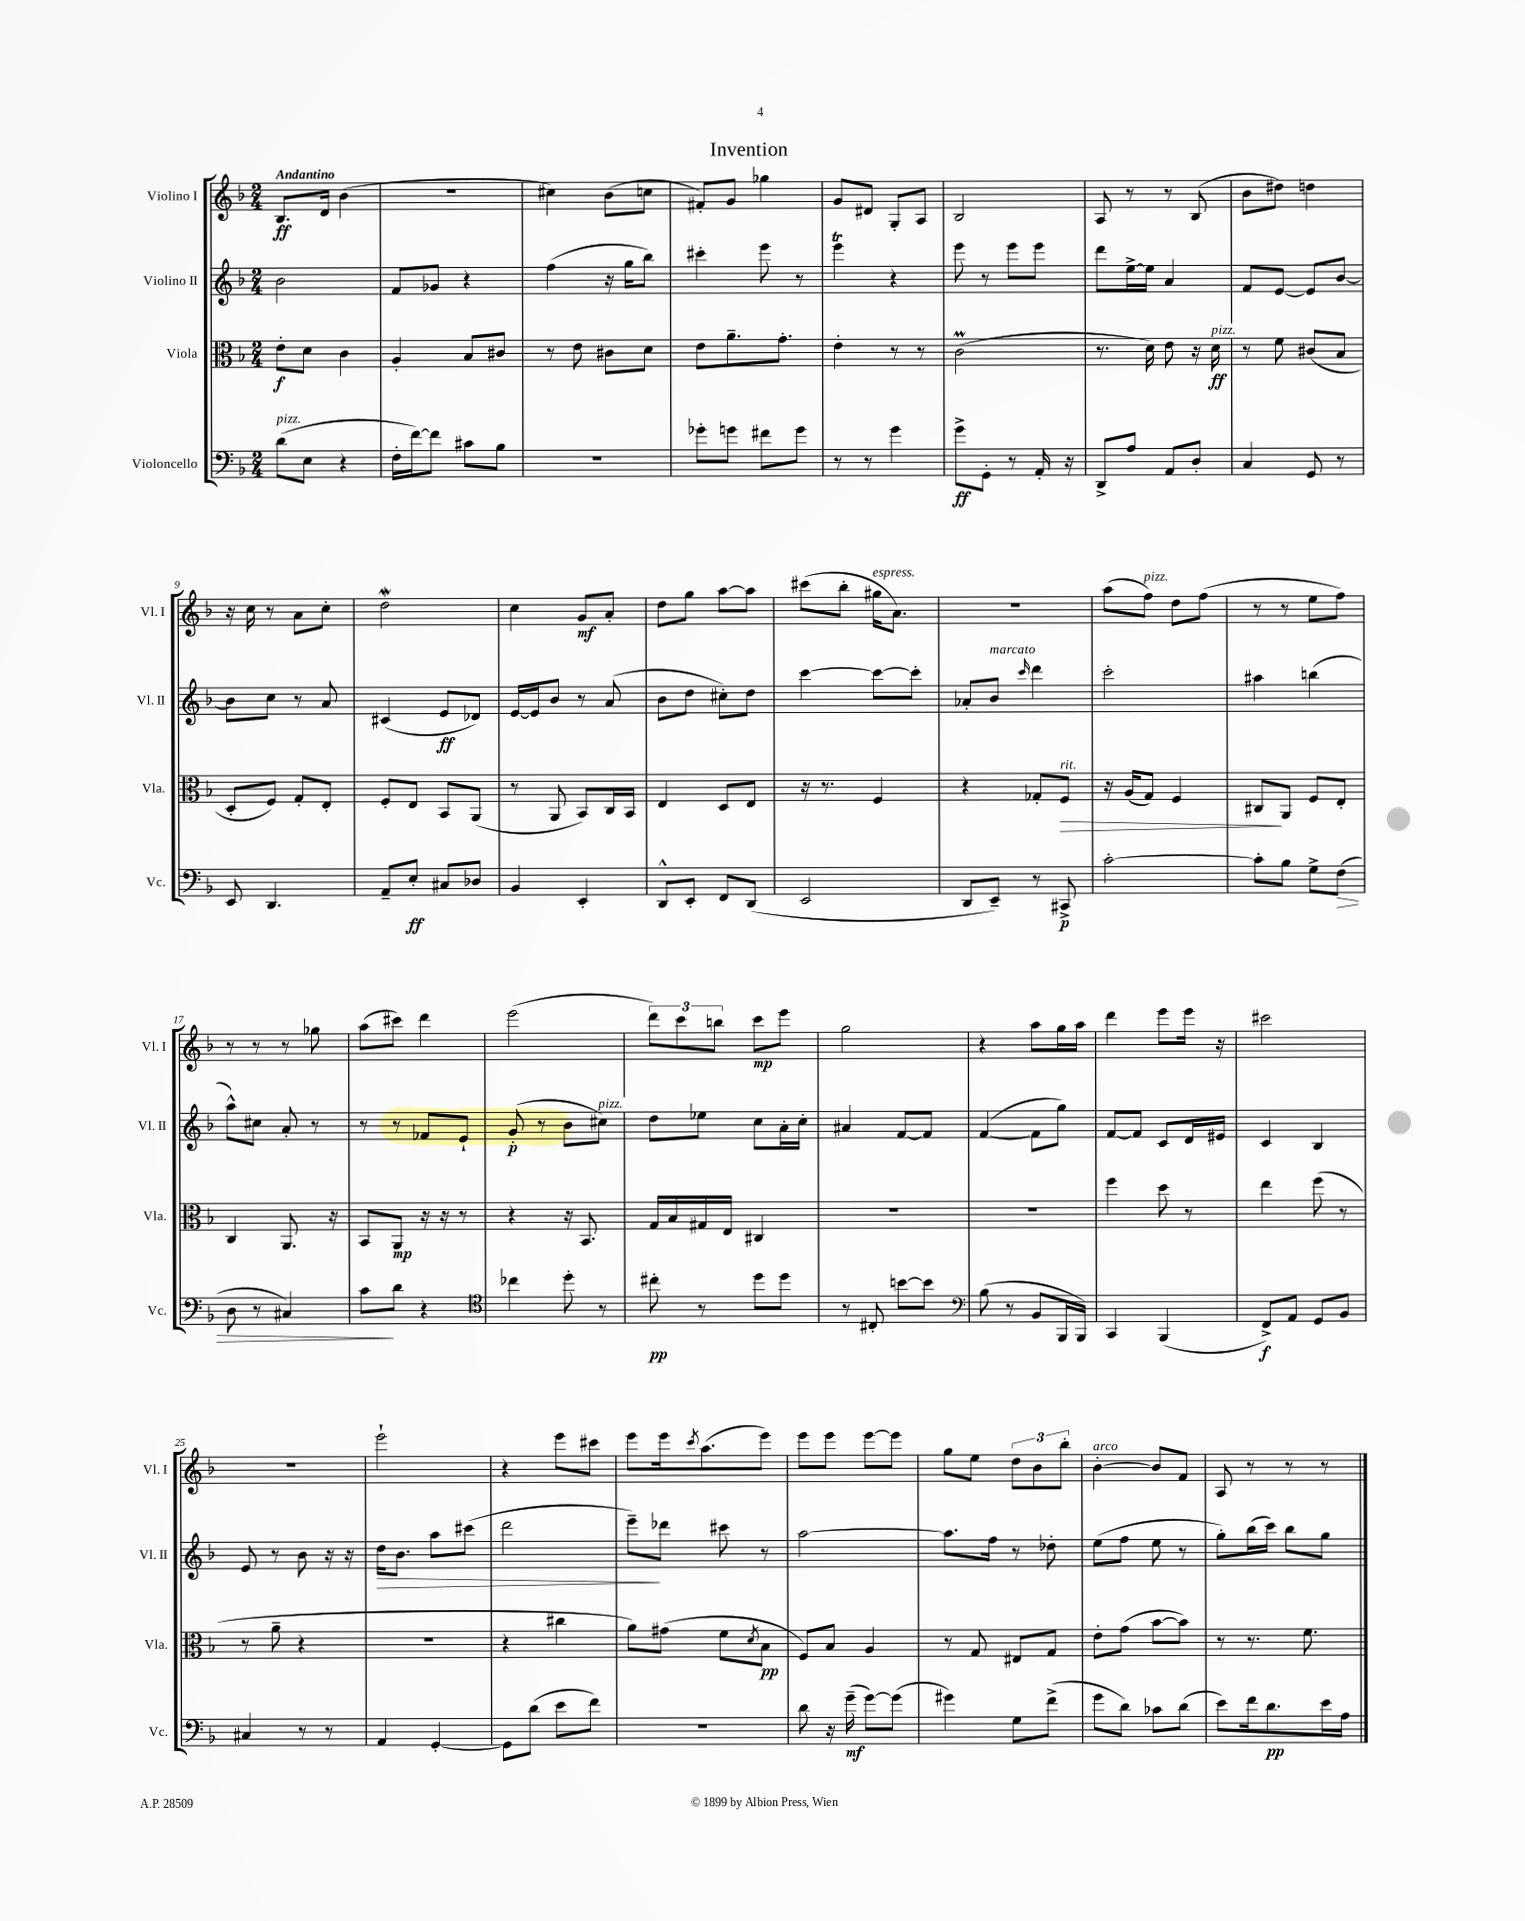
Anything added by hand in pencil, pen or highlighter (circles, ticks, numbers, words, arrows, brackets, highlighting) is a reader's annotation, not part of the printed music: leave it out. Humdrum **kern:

**kern	**dynam	**kern	**dynam	**kern	**dynam	**kern	**dynam
*part4	*part4	*part3	*part3	*part2	*part2	*part1	*part1
*staff4	*staff4	*staff3	*staff3	*staff2	*staff2	*staff1	*staff1
*I"Violoncello	*	*I"Viola	*	*I"Violino II	*	*I"Violino I	*
*I'Vc.	*	*I'Vla.	*	*I'Vl. II	*	*I'Vl. I	*
*clefF4	*	*clefC3	*	*clefG2	*	*clefG2	*
*k[b-]	*	*k[b-]	*	*k[b-]	*	*k[b-]	*
*M2/4	*	*M2/4	*	*M2/4	*	*M2/4	*
=1	=1	=1	=1	=1	=1	=1	=1
!	!	!	!	!	!	!LO:TX:a:B:t=Andantino	!
!LO:TX:a:i:t=pizz.	!	!	!	!	!	!	!
(8d\L	.	8e'\L	f	2b-\	.	8.B-/L	ff
8E\J	.	8d\J	.	.	.	.	.
.	.	.	.	.	.	16d/Jk	.
4r	.	4c\	.	.	.	(4b-\	.
=2	=2	=2	=2	=2	=2	=2	=2
16F'\LL	.	4A'/	.	8f/L	.	2r	.
[16f\J)	.	.	.	.	.	.	.
8f\J]	.	.	.	8g-X/J	.	.	.
8c#X\L	.	8B-/L	.	4r	.	.	.
8B-\J	.	8c#X/J	.	.	.	.	.
=3	=3	=3	=3	=3	=3	=3	=3
2r	.	8r	.	(4ff\	.	4cc#X\)	.
.	.	8e\	.	.	.	.	.
.	.	8c#X\L	.	16r	.	(8b-\L	.
.	.	.	.	16gg\KL	.	.	.
.	.	8d\J	.	8bb-\J)	.	8ccn\J	.
=4	=4	=4	=4	=4	=4	=4	=4
8g-X'\L	.	8e\L	.	4ccc#X'\	.	8f#X'/L)	.
8gn\J	.	8.a~\	.	.	.	8g/J	.
8f#X\L	.	.	.	8eee\	.	4gg-X\	.
.	.	8.g'\J	.	.	.	.	.
8g\J	.	.	.	8r	.	.	.
=5	=5	=5	=5	=5	=5	=5	=5
8r	.	4e'\	.	4eeet\	.	8g/L	.
8r	.	.	.	.	.	8d#X/J	.
4g\	.	8r	.	4r	.	8G'/L	.
.	.	8r	.	.	.	8A/J	.
=6	=6	=6	=6	=6	=6	=6	=6
8g^\L	ff	(2cM\	.	8eee\	.	2B-/	.
8GG'\J	.	.	.	8r	.	.	.
8r	.	.	.	8eee\L	.	.	.
16AA'/	.	.	.	8eee\J	.	.	.
16r	.	.	.	.	.	.	.
=7	=7	=7	=7	=7	=7	=7	=7
8DD^/L	.	8.r	.	8ddd\L	.	8A/	.
8A/J	.	.	.	[16ee^\L	.	8r	.
.	.	16d\)	.	16ee\JJ]	.	.	.
8AA/L	.	8e\	.	4a/	.	8r	.
8D'/J	.	16r	.	.	.	(8B-/	.
!	!	!LO:TX:a:i:t=pizz.	!	!	!	!	!
.	.	16d\	ff	.	.	.	.
=8	=8	=8	=8	=8	=8	=8	=8
4C/	.	8r	.	8f/L	.	8b-\L	.
.	.	8f\	.	[8e/J	.	8dd#X\J)	.
8GG/	.	(8c#X/L	.	8e/L]	.	4ddn\	.
8r	.	8B-/J	.	[8b-/J	.	.	.
!!LO:LB:g=z
=9	=9	=9	=9	=9	=9	=9	=9
8EE/	.	8D'/L	.	8b-\L]	.	16r	.
.	.	.	.	.	.	16cc\	.
4.DD/	.	8F/J)	.	8cc\J	.	8r	.
.	.	8G'/L	.	8r	.	8a\L	.
.	.	8E'/J	.	8a/	.	8cc'\J	.
=10	=10	=10	=10	=10	=10	=10	=10
8AA~/L	.	8F'/L	.	(4c#X/	.	2ddW\	.
8E'/J	ff	8E/J	.	.	.	.	.
8C#X/L	.	8BB-/L	.	8e/L	ff	.	.
8D-X/J	.	(8AA/J	.	8d-X/J)	.	.	.
=11	=11	=11	=11	=11	=11	=11	=11
4BB-/	.	8r	.	[16e/LL	.	4cc\	.
.	.	.	.	16e/J]	.	.	.
.	.	8AA/	.	8b-/J	.	.	.
4EE'/	.	8BB-/L)	.	8r	.	8g/L	mf
.	.	16C/L	.	(8a/	.	8a'/J	.
.	.	16BB-/JJ	.	.	.	.	.
=12	=12	=12	=12	=12	=12	=12	=12
8DD^^/L	.	4E/	.	8b-\L	.	8dd\L	.
8EE'/J	.	.	.	8dd\J	.	8gg\J	.
8FF/L	.	8D/L	.	8cc#X'\L)	.	[8aa\L	.
(8DD/J	.	8E/J	.	8dd\J	.	8aa\J]	.
=13	=13	=13	=13	=13	=13	=13	=13
2EE/	.	16r	.	[4ccc\	.	(8ccc#X\L	.
.	.	8.r	.	.	.	.	.
.	.	.	.	.	.	8bb-'\J	.
!	!	!	!	!	!	!LO:TX:a:i:t=espress.	!
.	.	4F/	.	8ccc\L_	.	16gg#X\KL	.
.	.	.	.	.	.	8.a\J)	.
.	.	.	.	8ccc'\J]	.	.	.
=14	=14	=14	=14	=14	=14	=14	=14
8DD/L	.	4r	.	8a-X'/L	.	2r	.
!	!	!	!	!LO:TX:a:i:t=marcato	!	!	!
8EE~/J)	.	.	.	8b-/J	.	.	.
.	.	.	.	16qqccc/	.	.	.
8r	.	8G-X'/L	.	4ddd\	.	.	.
!	!	!LO:TX:a:i:t=rit.	!	!	!	!	!
!	!	!	!LO:HP:b	!	!	!	!
8CC#X^/	p	8F/J	>	.	.	.	.
=15	=15	=15	=15	=15	=15	=15	=15
[2c'\	.	16r	.	2ccc'\	.	(8aa\L	.
.	.	(16A/KL	.	.	.	.	.
!	!	!	!	!	!	!LO:TX:a:i:t=pizz.	!
.	.	8G/J)	.	.	.	8ff\J)	.
.	.	4F/	.	.	.	8dd\L	.
.	.	.	.	.	.	(8ff\J	.
=16	=16	=16	=16	=16	=16	=16	=16
8c'\L]	.	8C#X/L	.	4aa#X\	.	8r	.
8B-\J	.	8AA/J	]	.	.	8r	.
8G^\L	.	8F/L	.	(4bbn\	.	8ee\L	.
!	!LO:HP:b	!	!	!	!	!	!
(8F\J	>	8E'/J	.	.	.	8ff\J)	.
!!LO:LB:g=z
=17	=17	=17	=17	=17	=17	=17	=17
8D\	.	4C/	.	8aa^^\L)	.	8r	.
8r	.	.	.	8cc#X\J	.	8r	.
4C#X/)	.	8.AA/	.	8a'/	.	8r	.
.	.	.	.	8r	.	8gg-X\	.
.	.	16r	.	.	.	.	.
=18	=18	=18	=18	=18	=18	=18	=18
8c\L	.	8BB-/L	.	8r	.	(8aa\L	.
8d\J	]	8AA/J	mp	8r	.	8ccc#X\J)	.
4r	.	16r	.	8f-X/L	.	4ddd\	.
.	.	16r	.	.	.	.	.
.	.	8r	.	8e`/J	.	.	.
=19	=19	=19	=19	=19	=19	=19	=19
*clefC4	*	*	*	*	*	*	*
4cc-X\	.	4r	.	(8g'/	p	(2eee\	.
.	.	.	.	8r	.	.	.
8dd'\	.	16r	.	8b-\L	.	.	.
.	.	8.BB-/	.	.	.	.	.
!	!	!	!	!LO:TX:a:i:t=pizz.	!	!	!
8r	.	.	.	8cc#X\J)	.	.	.
=20	=20	=20	=20	=20	=20	=20	=20
8cc#X'\	pp	16G/LL	.	8dd\L	.	12ddd\L)	.
.	.	16B-/	.	.	.	.	.
.	.	.	.	.	.	12ccc\	.
8r	.	16G#X/	.	8ee-X\J	.	.	.
.	.	.	.	.	.	12bbn\J	.
.	.	16E/JJ	.	.	.	.	.
8dd\L	.	4C#X/	.	8cc\L	.	8ccc\L	mp
8dd\J	.	.	.	16a'\L	.	8eee\J	.
.	.	.	.	16cc'\JJ	.	.	.
=21	=21	=21	=21	=21	=21	=21	=21
8r	.	2r	.	4a#X/	.	2gg\	.
8C#X'/	.	.	.	.	.	.	.
[8bn\L	.	.	.	[8f/L	.	.	.
8b\J]	.	.	.	8f/J]	.	.	.
=22	=22	=22	=22	=22	=22	=22	=22
*clefF4	*	*	*	*	*	*	*
(8B-\	.	2r	.	([4f/	.	4r	.
8r	.	.	.	.	.	.	.
8BB-/L	.	.	.	8f\L]	.	8aa\L	.
16BBB-/L	.	.	.	8gg\J)	.	16gg\L	.
16BBB-/JJ)	.	.	.	.	.	16aa\JJ	.
=23	=23	=23	=23	=23	=23	=23	=23
4CC/	.	4ff\	.	[8f/L	.	4ddd\	.
.	.	.	.	8f/J]	.	.	.
(4BBB-/	.	8dd\	.	8c/L	.	8eee\L	.
.	.	8r	.	16d/L	.	16eee\Jk	.
.	.	.	.	16e#X/JJ	.	16r	.
=24	=24	=24	=24	=24	=24	=24	=24
8FF^/L)	f	4ee\	.	4c/	.	2ccc#X\	.
8AA/J	.	.	.	.	.	.	.
8GG/L	.	(8ff\	.	4B-/	.	.	.
8BB-/J	.	8r	.	.	.	.	.
!!LO:LB:g=z
=25	=25	=25	=25	=25	=25	=25	=25
4C#X/	.	8r	.	8e/	.	2r	.
.	.	8a~\	.	8r	.	.	.
8r	.	4r	.	8b-\	.	.	.
8r	.	.	.	16r	.	.	.
.	.	.	.	16r	.	.	.
=26	=26	=26	=26	=26	=26	=26	=26
!	!	!	!	!	!LO:HP:b	!	!
4AA/	.	2r	.	16dd\KL	>	2eee`\	.
.	.	.	.	8.b-\J	.	.	.
[4GG'/	.	.	.	8aa\L	.	.	.
.	.	.	.	(8ccc#X\J	.	.	.
=27	=27	=27	=27	=27	=27	=27	=27
8GG\L]	.	4r	.	2ddd\	.	4r	.
(8d\J	.	.	.	.	.	.	.
8e\L	.	4cc#X\	.	.	.	8eee\L	.
8f\J)	.	.	.	.	.	8ccc#X\J	.
=28	=28	=28	=28	=28	=28	=28	=28
2r	.	8a\L)	.	8eee~\L)	.	8eee\L	.
.	.	(8g#X\J	.	8ddd-X\J	]	16eee\k	.
.	.	.	.	.	.	8qccc/	.
.	.	.	.	.	.	(8.aa\	.
.	.	8f\L	.	8ccc#X\	.	.	.
.	.	8qd/	.	.	.	.	.
.	.	8B-\J	pp	8r	.	8eee\J)	.
=29	=29	=29	=29	=29	=29	=29	=29
8d\	.	8F/L)	.	[2aa\	.	8eee\L	.
16r	.	8B-/J	.	.	.	8eee\J	.
(16g~\	mf	.	.	.	.	.	.
[8g\L)	.	4A/	.	.	.	[8eee\L	.
(8g\J]	.	.	.	.	.	8eee\J]	.
=30	=30	=30	=30	=30	=30	=30	=30
4g#X\)	.	8r	.	8.aa\L]	.	8gg\L	.
.	.	8G/	.	.	.	8ee\J	.
.	.	.	.	16ff\Jk	.	.	.
8G\L	.	8E#X/L	.	8r	.	12dd\L	.
.	.	.	.	.	.	12b-\	.
(8f^\J	.	8G/J	.	8dd-X'\	.	.	.
.	.	.	.	.	.	12bb-'\J	.
=31	=31	=31	=31	=31	=31	=31	=31
!	!	!	!	!	!	!LO:TX:a:i:t=arco	!
8g\L	.	8e'\L	.	(8ee\L	.	[4b-'\	.
8d\J)	.	(8g\J	.	8ff\J	.	.	.
8c-X\L	.	[8b-\L	.	8ee\	.	8b-/L]	.
(8d\J	.	8b-\J])	.	8r	.	8f/J	.
=32	=32	=32	=32	=32	=32	=32	=32
8e\L)	.	8r	.	8gg'\L)	.	8A/	.
16f\k	.	8.r	.	(16bb-\L	.	8r	.
8.d\	pp	.	.	16ccc\JJ)	.	.	.
.	.	.	.	8bb-\L	.	8r	.
.	.	8.f\	.	.	.	.	.
16e\L	.	.	.	8gg\J	.	8r	.
16A\JJ	.	.	.	.	.	.	.
==	==	==	==	==	==	==	==
*-	*-	*-	*-	*-	*-	*-	*-
